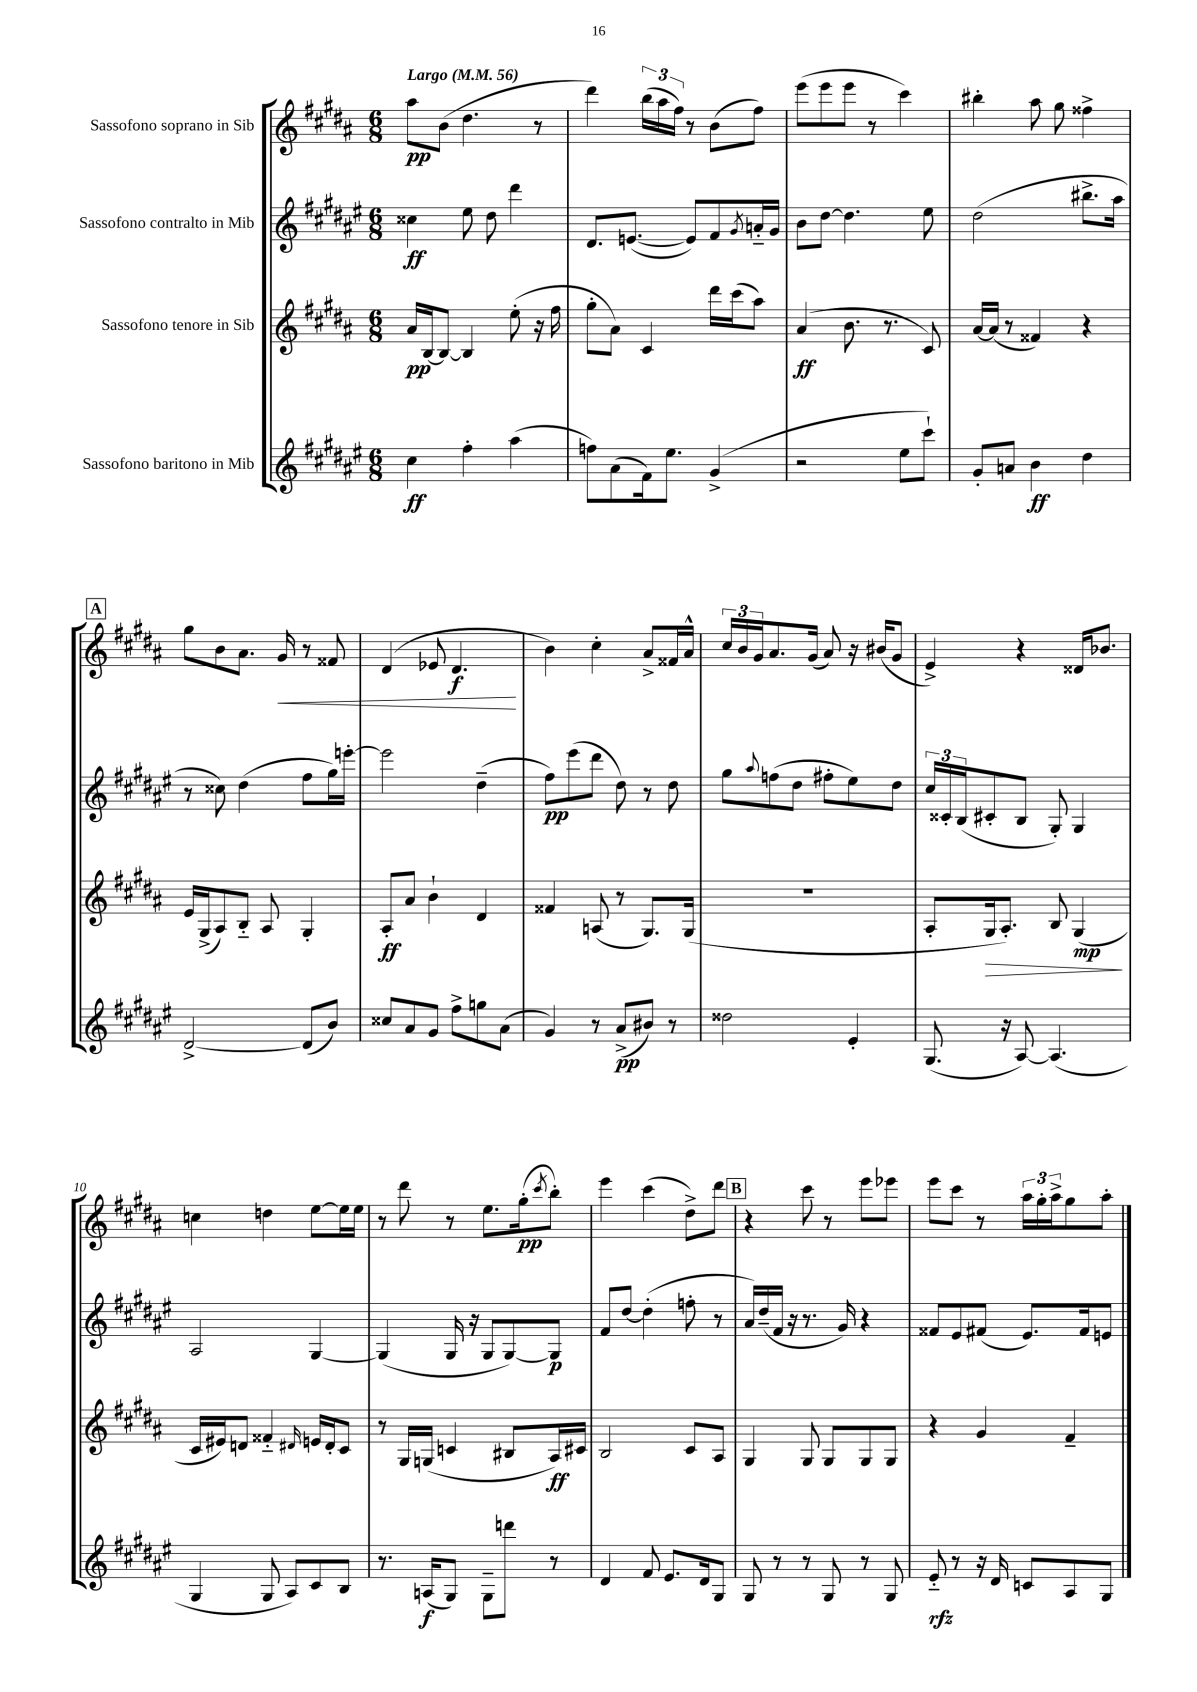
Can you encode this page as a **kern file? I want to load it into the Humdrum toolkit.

**kern	**kern	**kern	**kern
*staff4	*staff3	*staff2	*staff1
*clefG2	*clefG2	*clefG2	*clefG2
*k[f#c#g#d#a#e#]	*k[f#c#g#d#a#]	*k[f#c#g#d#a#e#]	*k[f#c#g#d#a#]
*M6/8	*M6/8	*M6/8	*M6/8
*MM56	*MM56	*MM56	*MM56
4cc#\	16a#/LL	4cc##\	8aa#\L
.	[16B/J	.	.
.	8B/_J	.	(8b\J
4ff#'\	4B/]	8ee#\	4.dd#\
.	.	8dd#\	.
(4aa#\	(8ee'\	4ddd#\	.
.	16r	.	8r
.	16ff#\	.	.
=	=	=	=
8ff\L)	8gg#'\L	8.d#/L	4ddd#\)
(8a#\	8a#\J)	.	.
.	.	([8.e/J	.
16f#\k)	4c#/	.	(24bb\LL
.	.	.	24aa#\
8.ee#\J	.	.	.
.	.	.	24ff#\JJ)
.	.	8e/]L)	8r
(4g#^/	16ddd#\LL	8f#/	(8b\L
.	(16ccc#\J	.	.
.	.	8qg#/	.
.	8aa#\J)	16a'~/L	8ff#\J)
.	.	16g#/JJ	.
=	=	=	=
2r	(4a#/	8b\L	(8eee\L
.	.	[8dd#\J	8eee\
.	8.b\	4.dd#\]	8eee\J
.	.	.	8r
.	8.r	.	.
8ee#\L	.	.	4ccc#\)
8ccc#`\J)	8c#/)	8ee#\	.
=	=	=	=
8g#'/L	[16a#/LL	(2dd#\	4bb#'\
.	(16a#/]JJ	.	.
8a/J	8r	.	.
4b\	4f##/)	.	8aa#\
.	.	.	8gg#\
4dd#\	4r	8.bb#^\L	4ff##^\
.	.	16aa#\Jk	.
=	=	=	=
[2d#^/	16e/LL	8r	8gg#\L
.	(16G#^/J	.	.
.	8A#/)	8cc##\)	8b\
.	8B'~/J	(4dd#\	8.a#\J
.	8A#/	.	.
.	.	.	16g#/
(8d#/]L	4G#'/	8ff#\L	8r
8b/J)	.	16gg#\L)	8f##/
.	.	[16eee'\JJ	.
=	=	=	=
8cc##/L	8A#'/L	2eee\]	(4d#/
8a#/	8a#/J	.	.
8g#/J	4b`\	.	8e-/
8ff#^\L	.	.	4.d#/
8gg\	4d#/	(4dd#~\	.
(8a#\J	.	.	.
=	=	=	=
4g#/)	4f##/	8ff#\L)	4b\)
.	.	(8eee#\	.
8r	(8A/	8ddd#\J	4cc#'\
(8a#^/L	8r	8dd#\)	.
8b#/J)	8.G#/L)	8r	8a#^/L
8r	.	8dd#\	16f##/L
.	(16G#/Jk	.	16a#^^/JJ
=	=	=	=
2dd##\	2.r	8gg#\L	24cc#/LL
.	.	.	24b/
.	.	.	24g#/J
.	.	8qqaa#/	.
.	.	(8ff\	8.a#/
.	.	8dd#\J	.
.	.	.	(16g#/Jk
.	.	8ff#'\L	8a#/)
4e#'/	.	8ee#\)	16r
.	.	.	(16b#/LK
.	.	8dd#\J	8g#/J
=	=	=	=
(8.G#/	8A#'/L	24cc#/LL	4e^/)
.	.	24c##'/	.
.	.	(24B/J	.
.	16G#/k	8c#'/	.
16r	8.A#'/J)	.	.
[8A#/)	.	8B/J	4r
(4.A#/]	8B/	8G#'/)	.
.	(4G#/	4G#/	16d##/LK
.	.	.	8.b-/J
=	=	=	=
4G#/	16c#/LL	2A#/	4cc\
.	16e#/J)	.	.
.	8d/J	.	.
8G#/	4f##'~/	.	4dd\
8A#/L)	.	.	.
.	16qqd#/	.	.
8c#/	16e/LL	[4G#/	[8ee\L
.	16d#'/J	.	.
8B/J	8c#/J	.	16ee\]L
.	.	.	16ee\JJ
=	=	=	=
8.r	8r	(4G#/]	8r
.	16G#/LL	.	8ddd#\
(16A/LK	(16G/JJ	.	.
8G#/J)	4c/	16G#/	8r
.	.	16r	.
8G#~\L	.	8G#/L	8.ee\L
8ddd\J	8B#/L	[8G#/)	.
.	.	.	(16gg#'\k
.	.	.	8qccc#/
8r	16A#/L)	8G#/]J	8bb'\J)
.	16c#/JJ	.	.
=	=	=	=
4d#/	2B/	8f#/L	4eee\
.	.	[8dd#/J	.
8f#/	.	(4dd#'\]	(4ccc#\
8.e#/L	.	.	.
.	8c#/L	8ff'\	8dd#^\L)
16d#/k	.	.	.
8G#/J	8A#/J	8r	8ddd#\J
=	=	=	=
8G#/	4G#/	16a#/LL)	4r
.	.	(16dd#~/	.
8r	.	16f#/JJ	.
.	.	16r	.
8r	8G#/	8.r	8ccc#\
8G#/	8G#/L	.	8r
.	.	16g#/)	.
8r	8G#/	4r	8eee\L
8G#/	8G#/J	.	8eee-\J
=	=	=	=
8e#'~/	4r	8f##/L	8eee\L
8r	.	8e#/	8ccc#\J
16r	4g#/	(8f#/J	8r
16d#/	.	.	.
8c/L	.	8.e#/L)	24aa#\LL
.	.	.	24gg#'\
.	.	.	24aa#^\J
8A#/	4f#~/	.	8gg#\
.	.	16f#/k	.
8G#/J	.	8e/J	8aa#'\J
==	==	==	==
*-	*-	*-	*-
